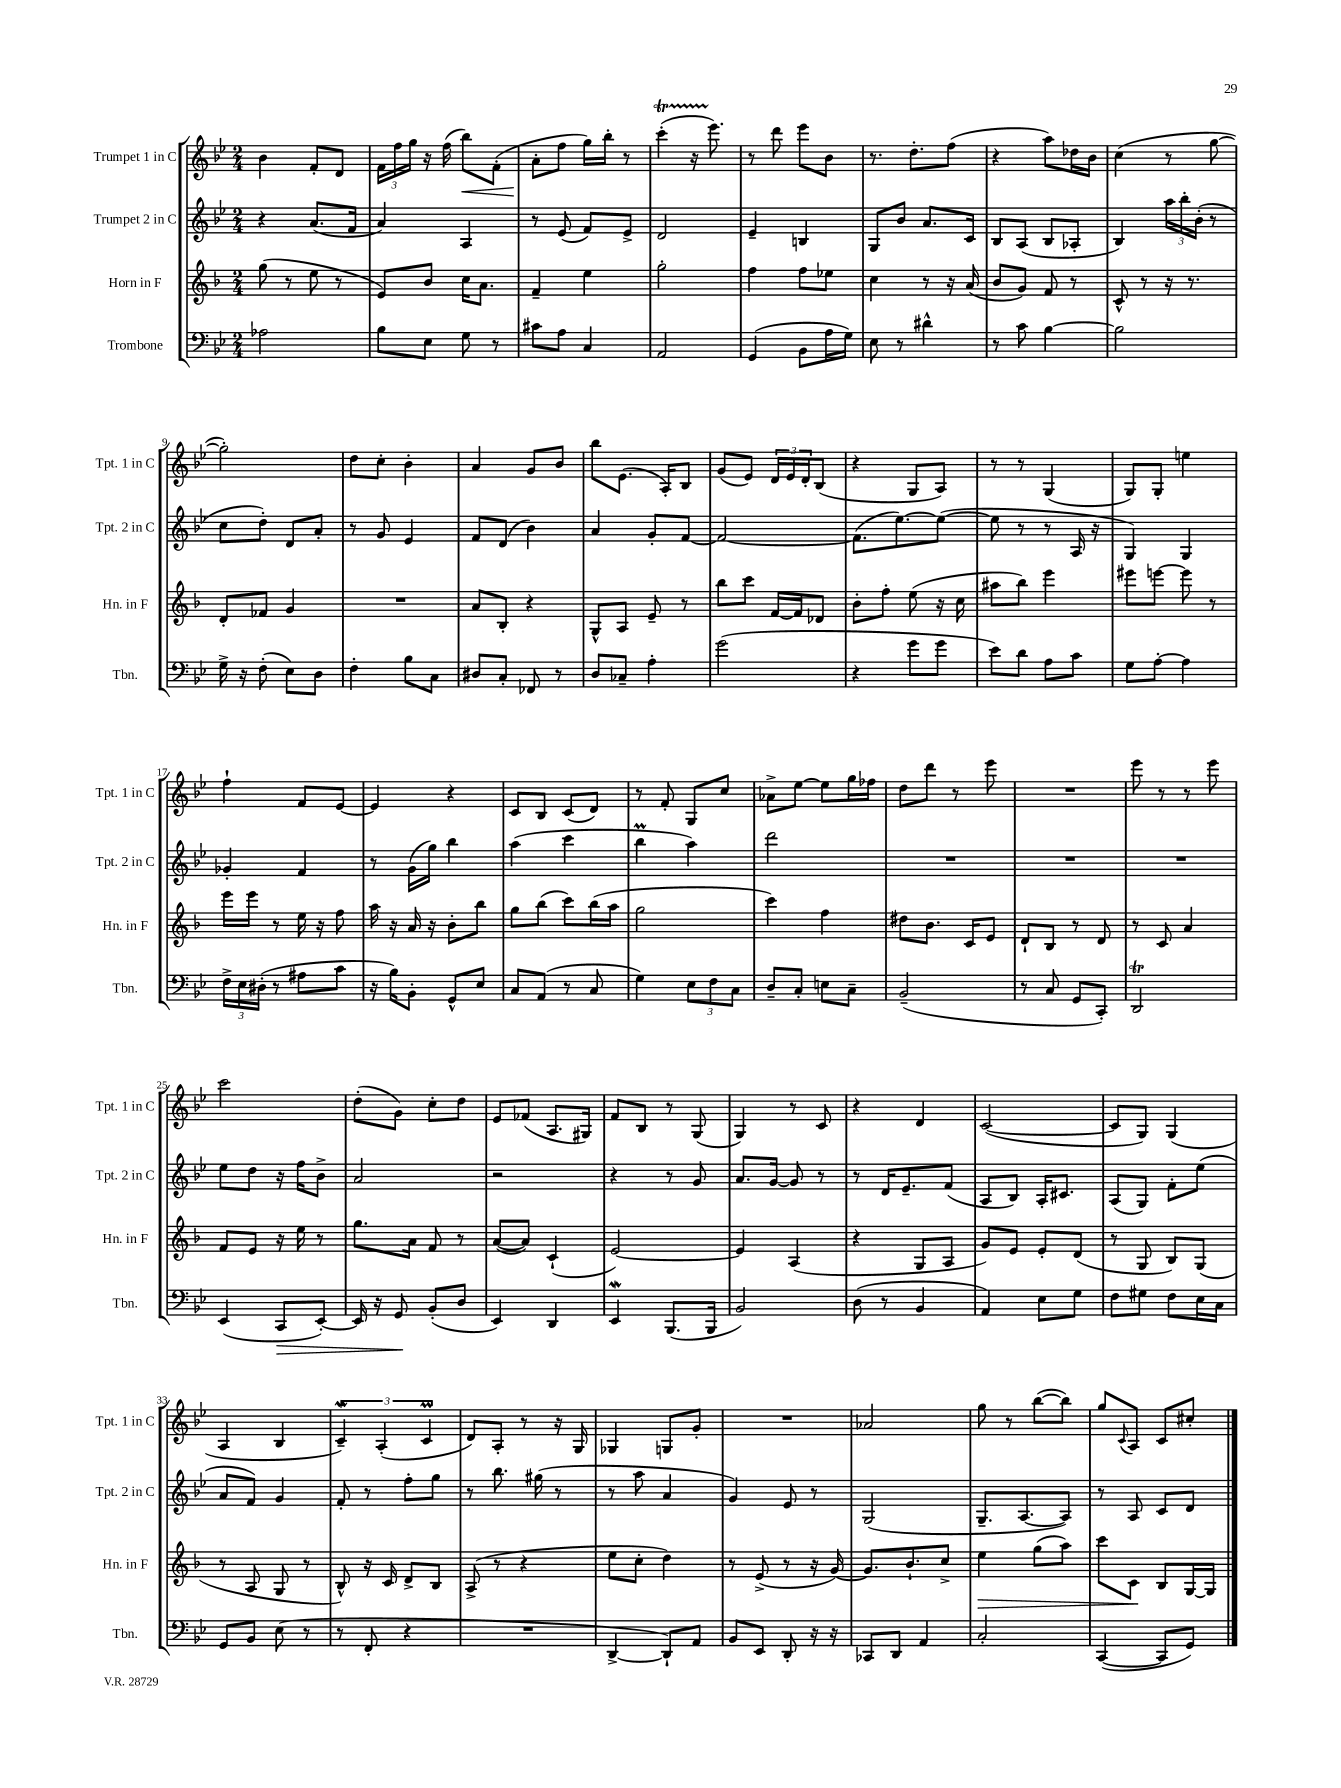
<<
\new StaffGroup <<
\new Staff = "s0" \with { instrumentName = "Trumpet 1 in C" shortInstrumentName = "Tpt. 1 in C" } {
    \clef treble \key bes \major \numericTimeSignature \time 2/4
    bes'4 f'8-. d'8 |
    \tuplet 3/2 { f'16 f''16 g''16 } r16 f''16( bes''8\<) f'8-.( |
    a'8-.\! f''8 g''16) bes''16-. r8 |
    c'''4-.\startTrillSpan( r16 ees'''8.\stopTrillSpan) |
    r8 d'''8 ees'''8 bes'8 |
    r8. d''8.-. f''8( |
    r4 a''8) des''16 bes'16 |
    c''4( r8 g''8~ |
    g''2-.) |
    d''8 c''8-. bes'4-. |
    a'4 g'8 bes'8 |
    bes''8 ees'8.( a16-.) bes8 |
    g'8( ees'8) \tuplet 3/2 { d'16 ees'16 d'16-. } bes8( |
    r4 g8 a8) |
    r8 r8 g4( |
    g8) g8-. e''4 |
    f''4-! f'8 ees'8~ |
    ees'4 r4 |
    c'8 bes8 c'8( d'8) |
    r8 f'8-. g8 c''8 |
    aes'8-> ees''8~ ees''8 g''16 fes''16 |
    d''8 d'''8 r8 ees'''8 |
    R2 |
    ees'''8 r8 r8 ees'''8 |
    c'''2 |
    d''8-.( g'8) c''8-. d''8 |
    ees'8 fes'8( a8. gis16) |
    f'8 bes8 r8 g8( |
    g4) r8 c'8 |
    r4 d'4 |
    c'2~( |
    c'8 g8) g4( |
    a4 bes4 |
    \tuplet 3/2 { c'4--\mordent) a4-.( c'4\prall } |
    d'8) a8-. r8 r16 g16 |
    ges4 g8 g'8-. |
    R2 |
    aes'2 |
    g''8 r8 bes''8~( bes''8) |
    g''8 \appoggiatura { c'8 } a8 c'8 cis''8-. \bar "|." |
}
\new Staff = "s1" \with { instrumentName = "Trumpet 2 in C" shortInstrumentName = "Tpt. 2 in C" } {
    \clef treble \key bes \major \numericTimeSignature \time 2/4
    r4 a'8.( f'16 |
    a'4) a4 |
    r8 ees'8( f'8) ees'8-> |
    d'2 |
    ees'4-- b4 |
    g8 bes'8 a'8. c'16 |
    bes8 a8( bes8 aes8-. |
    bes4) \tuplet 3/2 { a''16 bes''16-. bes'16-.( } r8 |
    c''8 d''8-.) d'8 a'8-. |
    r8 g'8 ees'4 |
    f'8 d'8( bes'4) |
    a'4 g'8-. f'8~ |
    f'2~ |
    f'8.( ees''8.~) ees''8~( |
    ees''8 r8 r8 a16 r16 |
    g4) g4 |
    ges'4-. f'4 |
    r8 g'16( g''16) bes''4 |
    a''4( c'''4 |
    bes''4\prall a''4) |
    d'''2 |
    R2 |
    R2 |
    R2 |
    ees''8 d''8 r16 f''16 bes'8-> |
    a'2 |
    r2 |
    r4 r8 g'8 |
    a'8. g'16~ g'8 r8 |
    r8 d'16 ees'8.-- f'8( |
    a8 bes8) a16-. cis'8. |
    a8( g8) f'8-. ees''8( |
    a'8 f'8) g'4 |
    f'8-. r8 f''8-. g''8 |
    r8 bes''8. gis''16( r8 |
    r8 a''8 a'4 |
    g'4) ees'8 r8 |
    g2( |
    g8.-- a8.~ a8) |
    r8 a8 c'8 d'8 \bar "|." |
}
\new Staff = "s2" \with { instrumentName = "Horn in F" shortInstrumentName = "Hn. in F" } {
    \clef treble \key f \major \numericTimeSignature \time 2/4
    g''8( r8 e''8 r8 |
    e'8) bes'8 c''16 a'8. |
    f'4-- e''4 |
    g''2-. |
    f''4 f''8 ees''8 |
    c''4 r8 r16 a'16( |
    bes'8 g'8) f'8 r8 |
    c'8-^ r8 r16 r8. |
    d'8-. fes'8 g'4 |
    R2 |
    a'8 bes8-. r4 |
    g8-^ a8 e'8-- r8 |
    bes''8 c'''8 f'16~ f'16 des'8 |
    bes'8-. f''8-. e''8( r16 c''16 |
    ais''8 bes''8) e'''4 |
    eis'''8 e'''8~ e'''8 r8 |
    e'''16 e'''16 r8 e''16 r16 f''8 |
    a''16 r16 a'16 r16 bes'8-. bes''8 |
    g''8 bes''8( c'''8) bes''16( a''16 |
    g''2 |
    c'''4) f''4 |
    dis''8 bes'8. c'16 e'8 |
    d'8-! bes8 r8 d'8 |
    r8 c'8 a'4 |
    f'8 e'8 r16 e''16 r8 |
    g''8. a'16 f'8 r8 |
    a'8~( a'8) c'4-!( |
    e'2~) |
    e'4 a4( |
    r4 g8 a8 |
    g'8) e'8 e'8-. d'8( |
    r8 g8 bes8) g8( |
    r8 a8 g8 r8 |
    bes8-^) r16 c'16 d'8-> bes8 |
    a8->( r8 r4 |
    e''8 c''8-. d''4) |
    r8 e'8->( r8 r16 g'16~) |
    g'8. bes'8.-! c''8-> |
    e''4\> g''8( a''8) |
    c'''8 c'8\! bes8 g16~ g16 \bar "|." |
}
\new Staff = "s3" \with { instrumentName = "Trombone" shortInstrumentName = "Tbn." } {
    \clef bass \key bes \major \numericTimeSignature \time 2/4
    aes2 |
    bes8 ees8 g8 r8 |
    cis'8 a8 c4 |
    a,2 |
    g,4( bes,8 a16 g16) |
    ees8 r8 dis'4-^ |
    r8 c'8 bes4~ |
    bes2 |
    g16-> r16 f8-.( ees8) d8 |
    f4-. bes8 c8 |
    dis8 c8-. fes,8 r8 |
    d8 ces8-- a4-. |
    g'2( |
    r4 g'8 g'8 |
    ees'8) d'8 a8 c'8 |
    g8 a8~-. a4 |
    \tuplet 3/2 { f16-> ees16 dis16-.( } r8 ais8 c'8 |
    r16 bes16) bes,8-. g,8-^ ees8 |
    c8 a,8( r8 c8 |
    g4) \tuplet 3/2 { ees8 f8 c8 } |
    d8-- c8-. e8 c8-- |
    bes,2--( |
    r8 c8 g,8 c,8-.) |
    d,2\trill |
    ees,4( c,8\> ees,8~-.) |
    ees,16 r16 g,8\! bes,8-.( d8 |
    ees,4) d,4 |
    ees,4\mordent bes,,8.( bes,,16 |
    bes,2) |
    d8( r8 bes,4 |
    a,4) ees8 g8 |
    f8 gis8 f8 ees16 c16 |
    g,8 bes,8 ees8( r8 |
    r8 f,8-. r4 |
    R2 |
    d,4~-> d,8-!) a,8 |
    bes,8 ees,8 d,8-. r16 r16 |
    ces,8 d,8 a,4 |
    c2-. |
    c,4~( c,8 g,8) \bar "|." |
}
>>
>>
